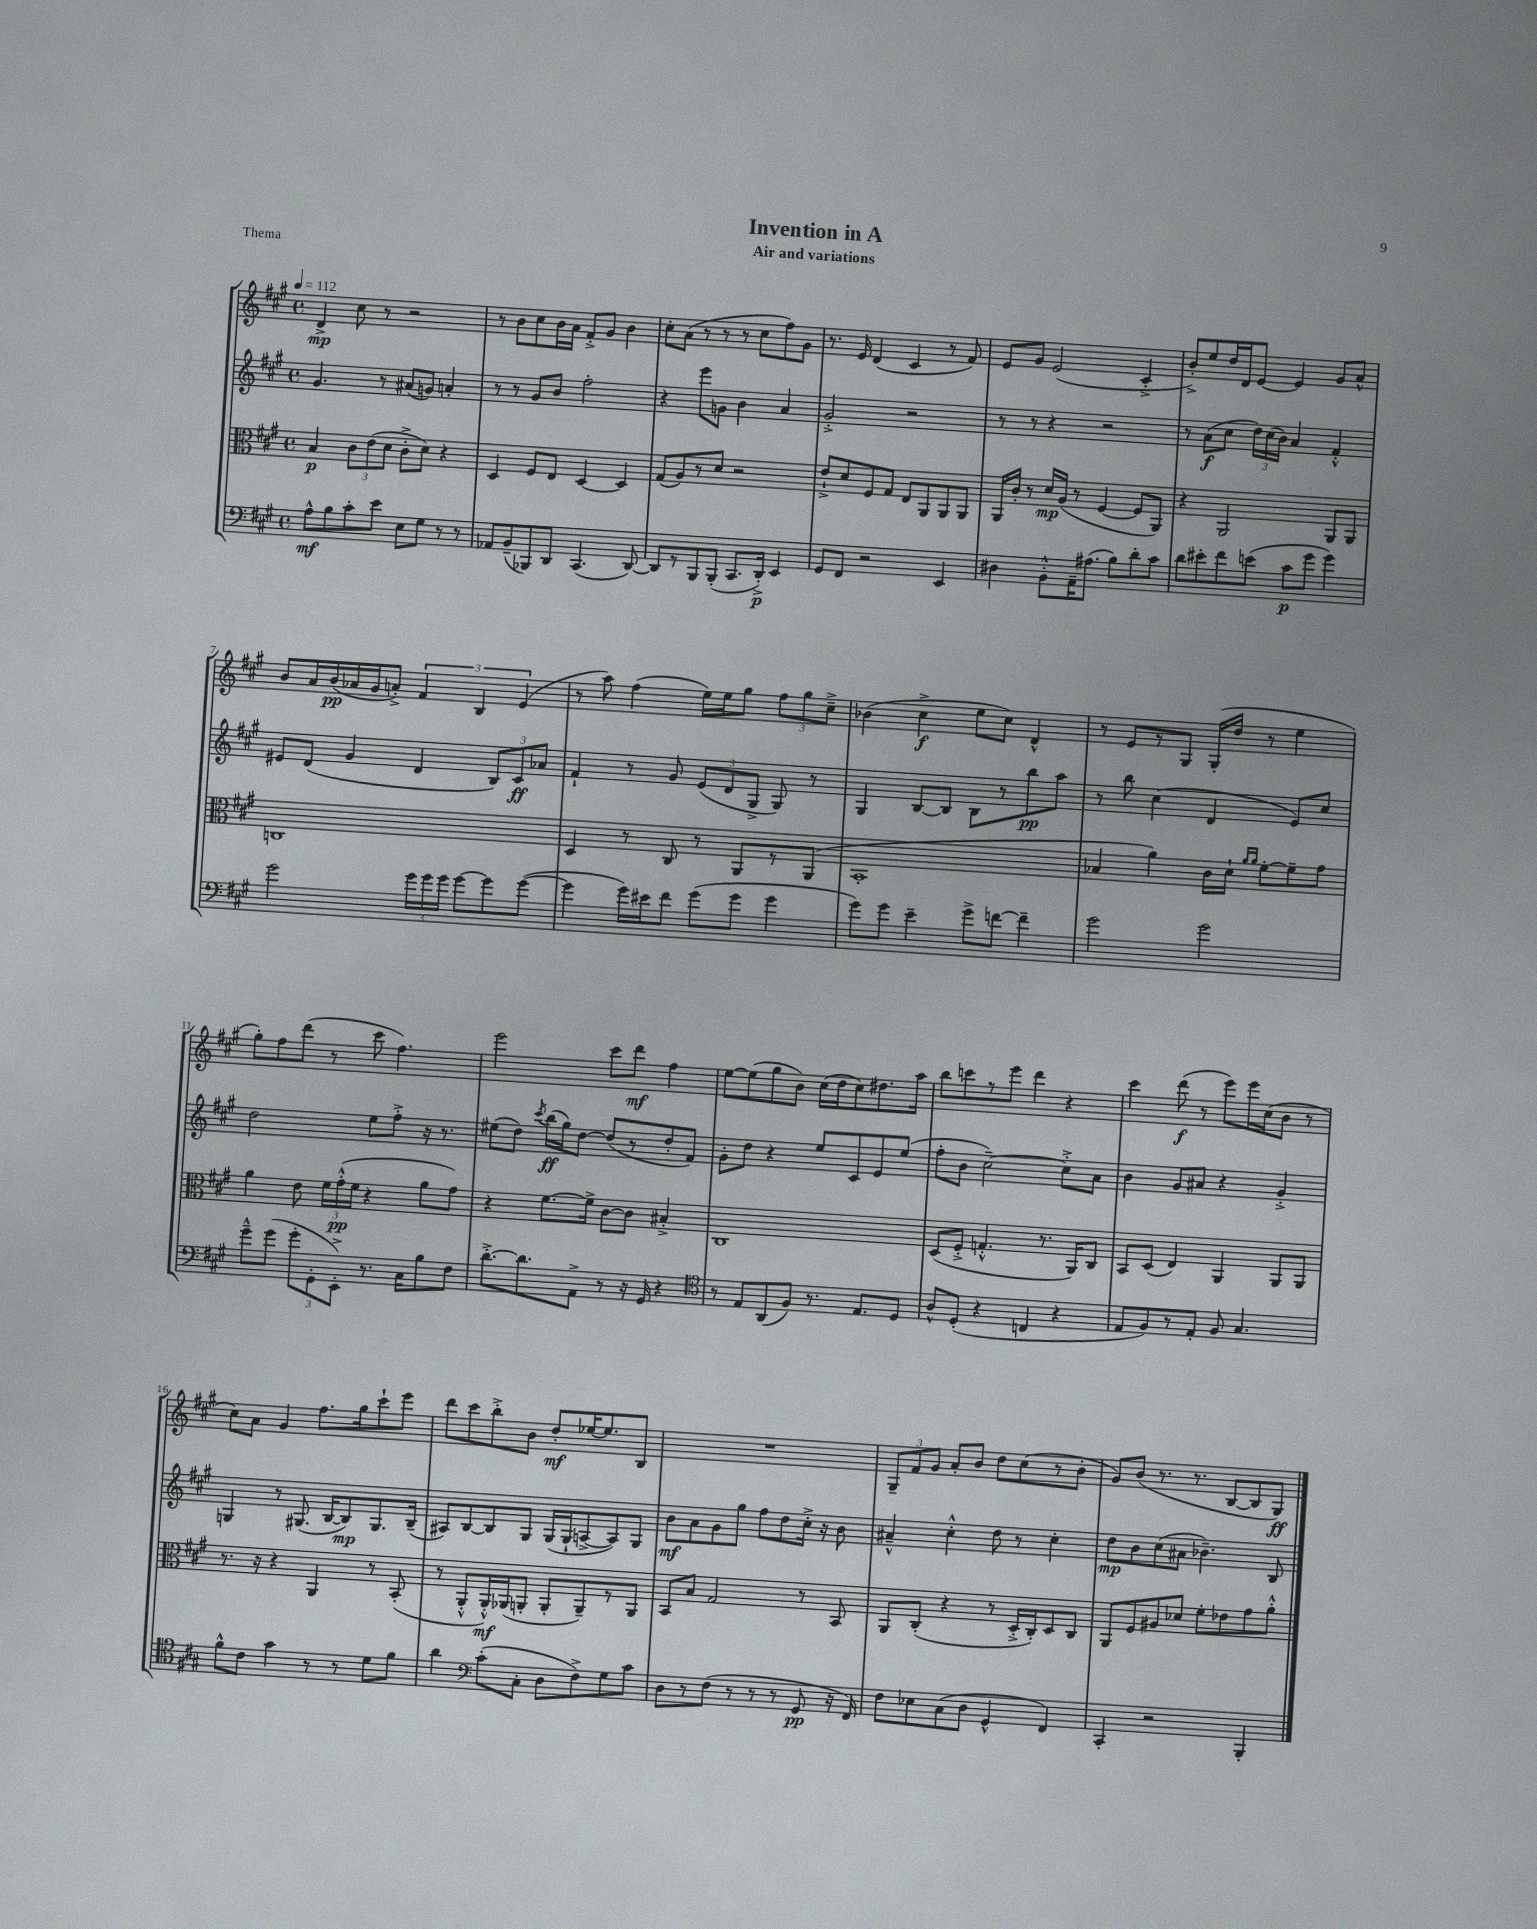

**kern	**dynam	**kern	**dynam	**kern	**dynam	**kern	**dynam
*part4	*part4	*part3	*part3	*part2	*part2	*part1	*part1
*staff4	*staff4	*staff3	*staff3	*staff2	*staff2	*staff1	*staff1
*clefF4	*	*clefC3	*	*clefG2	*	*clefG2	*
*k[f#c#g#]	*	*k[f#c#g#]	*	*k[f#c#g#]	*	*k[f#c#g#]	*
*M4/4	*	*M4/4	*	*M4/4	*	*M4/4	*
*met(c)	*	*met(c)	*	*met(c)	*	*met(c)	*
*MM112	*	*MM112	*	*MM112	*	*MM112	*
=1	=1	=1	=1	=1	=1	=1	=1
8A^^\L	mf	4B/	p	4.g#/	.	4d^/	mp
8B\	.	.	.	.	.	.	.
8c#'\	.	12c#\L	.	.	.	8cc#\	.
.	.	(12e\	.	.	.	.	.
8e\J	.	.	.	8r	.	8r	.
.	.	12d\J	.	.	.	.	.
8E\L	.	8c#'^\L	.	(8a#X/L	.	2r	.
8G#\J	.	8d\J)	.	8gn/J)	.	.	.
8r	.	4r	.	4an'/	.	.	.
8r	.	.	.	.	.	.	.
=2	=2	=2	=2	=2	=2	=2	=2
8AA-X/L	.	4D/	.	8r	.	8r	.
(8BB~/	.	.	.	8r	.	8b\L	.
8BBB-X/)	.	8F#/L	.	8g#/L	.	8cc#\	.
8DD/J	.	8E/J	.	8b/J	.	16b\L	.
.	.	.	.	.	.	16a\JJ	.
(4.CC#/	.	[4D/	.	2ff#'\	.	8f#'^/L	.
.	.	.	.	.	.	8g#/J	.
.	.	4D/]	.	.	.	4b\	.
[8DD/)	.	.	.	.	.	.	.
=3	=3	=3	=3	=3	=3	=3	=3
8DD/L]	.	(8G#/L	.	4r	.	8cc#'\L	.
8r	.	8A/)	.	.	.	(8a\J	.
8BBB/	.	8r	.	8eee\L	.	8r	.
(8BBB'/J	.	8d/J	.	8gn\J	.	8r	.
8.CC#/L	.	2r	.	4b\	.	8r	.
.	.	.	.	.	.	8cc#\L	.
16DD'^/Jk)	p	.	.	.	.	.	.
4EE/	.	.	.	4a/	.	8ff#\)	.
.	.	.	.	.	.	8g#\J	.
=4	=4	=4	=4	=4	=4	=4	=4
8GG#/L	.	8e`^/L	.	2g#'^/	.	8.r	.
8FF#/J	.	8d/	.	.	.	.	.
.	.	.	.	.	.	16e/	.
2r	.	8F#/	.	.	.	(4d/	.
.	.	8G#/J	.	.	.	.	.
.	.	8E/L	.	2r	.	4c#/	.
.	.	8AA/	.	.	.	.	.
4EE/	.	8AA/	.	.	.	8r	.
.	.	8AA/J	.	.	.	8f#/)	.
=5	=5	=5	=5	=5	=5	=5	=5
4D#X\	.	16AA/LL	.	8r	.	8e/L	.
.	.	16c#'/JJ	.	.	.	.	.
.	.	8r	.	8r	.	8g#/J	.
8BB'^^\L	.	16d/LL	mp	4r	.	(2e/	.
.	.	(16A/JJ	.	.	.	.	.
16AA~\K	.	8r	.	.	.	.	.
(8.A#X\J	.	.	.	.	.	.	.
.	.	[4F#/	.	2r	.	.	.
8B\L)	.	.	.	.	.	.	.
8d'\	.	8F#/L]	.	.	.	4c#'^/	.
8c#\J	.	8AA/J)	.	.	.	.	.
=6	=6	=6	=6	=6	=6	=6	=6
8d\L	.	4r	.	8r	.	8b'^/L)	.
8e#X'\	.	.	.	(8a\L	f	8ee/	.
8f#\	.	2AA/	.	8cc#\J	.	16dd/L	.
.	.	.	.	.	.	16d/J	.
(8en\J	.	.	.	24dd\LL)	.	[8e/J	.
.	.	.	.	(24cc#\	.	.	.
.	.	.	.	24b\JJ)	.	.	.
8c#\L	p	.	.	4a/	.	4e/]	.
8g#\J	.	.	.	.	.	.	.
4g#\)	.	8AA/L	.	4f#'^^/	.	8g#/L	.
.	.	8AA/J	.	.	.	8a^^/J	.
!!LO:LB:g=z
=7	=7	=7	=7	=7	=7	=7	=7
2g#\	.	1Cn	.	8e#X/L	.	8b/L	.
.	.	.	.	(8d/J	.	16a/L	.
.	.	.	.	.	.	(16b/	pp
.	.	.	.	4g#/	.	16a-X/	.
.	.	.	.	.	.	16g#/J	.
.	.	.	.	.	.	8an'^/J)	.
24g#\LL	.	.	.	4d/	.	6f#/	.
24g#\	.	.	.	.	.	.	.
24g#\JJ	.	.	.	.	.	.	.
[8g#\L	.	.	.	.	.	.	.
.	.	.	.	.	.	6B/	.
8g#\]	.	.	.	12B/L)	.	.	.
.	.	.	.	12c#/	ff	(6e/	.
([8g#\J	.	.	.	.	.	.	.
.	.	.	.	12a-X/J	.	.	.
=8	=8	=8	=8	=8	=8	=8	=8
4g#\]	.	4D/	.	4f#`/	.	8r	.
.	.	.	.	.	.	8aa\)	.
16g#\LL)	.	8r	.	8r	.	(4ff#\	.
16e#X\J	.	.	.	.	.	.	.
8f#\J	.	8C#/	.	8g#/	.	.	.
(8g#\L	.	8r	.	(12e/L	.	16ee\LL)	.
.	.	.	.	.	.	16ee\J	.
.	.	.	.	12d/	.	.	.
8g#\J	.	8AA/L	.	.	.	8gg#\J	.
.	.	.	.	12G#^/J	.	.	.
4g#\	.	8r	.	8G#/)	.	12ff#\L	.
.	.	.	.	.	.	12gg#\	.
.	.	(8AA/J	.	8r	.	.	.
.	.	.	.	.	.	12cc#~^\J	.
=9	=9	=9	=9	=9	=9	=9	=9
8g#\L)	.	1BB'	.	4G#/	.	(4b-X\	.
8g#\J	.	.	.	.	.	.	.
4e~\	.	.	.	[8B/L	.	4cc#^\	f
.	.	.	.	8B/J]	.	.	.
8g#^\L	.	.	.	8B\L	.	8ee\L	.
[8fn\J	.	.	.	8r	.	8cc#\J)	.
4f~\]	.	.	.	8bb\	pp	4d^^/	.
.	.	.	.	8aa\J	.	.	.
=10	=10	=10	=10	=10	=10	=10	=10
2g#\	.	4B-X/	.	8r	.	8r	.
.	.	.	.	8bb\	.	8e/L	.
.	.	4a\)	.	(4cc#\	.	8r	.
.	.	.	.	.	.	8G#/J	.
2g#\	.	16c#\LL	.	4d/	.	(16G#'/LL	.
.	.	16d`\JJ	.	.	.	16dd/JJ	.
.	.	16qqa/LL	.	.	.	.	.
.	.	16qqa/JJ	.	.	.	.	.
.	.	[8f#'\L	.	.	.	8r	.
.	.	8f#~\]	.	8e/L)	.	4ee\	.
.	.	8g#\J	.	8cc#/J	.	.	.
!!LO:LB:g=z
=11	=11	=11	=11	=11	=11	=11	=11
8g#~^^\L	.	4a\	.	2dd\	.	8gg#'\L)	.
(8g#\J	.	.	.	.	.	8ff#\	.
12g#'\L	.	8e\	.	.	.	(8ddd\J	.
12GG#'\	.	.	.	.	.	.	.
.	.	24f#\LL	.	.	.	8r	.
12EE'^\J)	.	(24g#'^^\	pp	.	.	.	.
.	.	24f#\JJ	.	.	.	.	.
8.r	.	4r	.	8ee\L	.	8ccc#\	.
.	.	.	.	8ff#'^\J	.	4.ff#\)	.
16C#\KL	.	.	.	.	.	.	.
8B\	.	8a\L	.	16r	.	.	.
.	.	.	.	8.r	.	.	.
8F#\J	.	8g#\J)	.	.	.	.	.
=12	=12	=12	=12	=12	=12	=12	=12
[8.d'^\L	.	4r	.	(8ee#X\L	.	2eee\	.
.	.	.	.	8dd\J)	.	.	.
8.d\]	.	.	.	.	.	.	.
.	.	.	.	8qccc#/	.	.	.
.	.	[8.f#\L	.	(16bb\LL	ff	.	.
.	.	.	.	16gg#\J)	.	.	.
8AA^\J	.	.	.	[8dd\J	.	.	.
.	.	16f#^\Jk]	.	.	.	.	.
8r	.	[8c#\L	.	(8dd/L]	.	8ccc#\L	.
16r	.	8c#\J]	.	8r	.	8ddd\J	mf
16GG#/	.	.	.	.	.	.	.
4r	.	4B#X'^/	.	8dd'/	.	4ff#\	.
.	.	.	.	8f#/J)	.	.	.
=13	=13	=13	=13	=13	=13	=13	=13
*clefC4	*	*	*	*	*	*	*
8r	.	1C#	.	8g#'\L	.	[8ee\L	.
8E/L	.	.	.	8dd\J	.	(8ee\]	.
(8AA/	.	.	.	4r	.	8gg#\	.
8F#/J)	.	.	.	.	.	8b\J)	.
8.r	.	.	.	8ee/L	.	(16cc#\LL	.
.	.	.	.	.	.	16dd\J	.
.	.	.	.	8c#/	.	8cc#\)	.
8.E/L	.	.	.	.	.	.	.
.	.	.	.	8e/	.	8.dd#X\	.
8D/J	.	.	.	(8ee/J	.	.	.
.	.	.	.	.	.	16aa\Jk	.
=14	=14	=14	=14	=14	=14	=14	=14
8A^^/L	.	(8D/L	.	8ff#'\L	.	8bb\L	.
(8D'/J	.	8F#'^/J	.	8b\J	.	8cccn\	.
4r	.	4.Gn'^^/	.	[2cc#~\)	.	8r	.
.	.	.	.	.	.	8eee\J	.
4Cn/	.	.	.	.	.	4ddd\	.
.	.	8.r	.	.	.	.	.
4r	.	.	.	8cc#'^\L]	.	4r	.
.	.	16AA/KL)	.	.	.	.	.
.	.	8C#/J	.	8a\J	.	.	.
=15	=15	=15	=15	=15	=15	=15	=15
8E/L	.	8BB/L	.	4b\	.	4ccc#\	.
8F#/)	.	(8D/J	.	.	.	.	.
8r	.	4E/)	.	8g#/L	.	(8ddd\	f
8E'/J	.	.	.	8a#X/J	.	8r	.
8F#/	.	4AA/	.	4r	.	8eee\L)	.
4.G#/	.	.	.	.	.	16eee\L	.
.	.	.	.	.	.	(16cc#\J	.
.	.	8AA/L	.	4g#'^/	.	8b\J	.
.	.	8AA/J	.	.	.	8r	.
!!LO:LB:g=z
=16	=16	=16	=16	=16	=16	=16	=16
8f#^^\L	.	8.r	.	4Gn/	.	8cc#\L)	.
8c#\J	.	.	.	.	.	8a\J	.
.	.	16r	.	.	.	.	.
4g#\	.	4r	.	8r	.	4g#/	.
.	.	.	.	(8.G#X/	.	.	.
8r	.	4AA/	.	.	.	8.ff#\L	.
.	.	.	.	[16B/KL	.	.	.
8r	.	.	.	8B/])	mp	.	.
.	.	.	.	.	.	16gg#\k	.
8d\L	.	8r	.	8.G#/	.	8ccc#`\	.
8f#\J	.	(8BB'/	.	.	.	8eee\J	.
.	.	.	.	(16B~/Jk	.	.	.
=17	=17	=17	=17	=17	=17	=17	=17
4a\	.	8r	.	8A#X/L)	.	8ddd\L	.
.	.	8AA'^^/L	.	[8B/	.	8ccc#\	.
*clefF4	*	*	*	*	*	*	*
(8c#'\L	.	16AA'^^/L)	mf	8B/]	.	8bb'^\	.
.	.	(16AA-X/J	.	.	.	.	.
8C#'\J	.	8AAn'/J	.	8G#/J	.	8b\J	.
8D\L	.	8AA'/L	.	(16G#/LL	.	8dd'/L	mf
.	.	.	.	16G#`/J	.	.	.
8F#^\)	.	8AA~/)	.	[8An^/	.	[16ee-X/K	.
.	.	.	.	.	.	8.ee-/]	.
8G#\	.	8r	.	8A/])	.	.	.
8c#\J	.	8AA/J	.	8G#/J	.	8B/J	.
=18	=18	=18	=18	=18	=18	=18	=18
8D\L	.	8BB/L	.	8b\L	mf	1r	.
8r	.	8B/J	.	8a\	.	.	.
(8F#\J	.	2G#/	.	8g#\	.	.	.
8r	.	.	.	8gg#\J	.	.	.
8r	.	.	.	8ff#\L	.	.	.
8r	.	.	.	8dd\	.	.	.
8GG#/	pp	8r	.	16cc#'^\Jk	.	.	.
.	.	.	.	16r	.	.	.
16r	.	8BB/	.	8b\	.	.	.
16FF#/)	.	.	.	.	.	.	.
=19	=19	=19	=19	=19	=19	=19	=19
8F#\L	.	8AA/L	.	4a#X~^^/	.	12G#~/L	.
.	.	.	.	.	.	12f#/	.
8E-X\	.	(8C#'/J	.	.	.	.	.
.	.	.	.	.	.	12g#/J	.
(8C#\	.	4r	.	4cc#'^^\	.	8a'/L	.
8D\J	.	.	.	.	.	8b/J	.
4GG#^^/	.	8r	.	8dd\	.	8dd\L	.
.	.	16D'^/LL	.	8r	.	(8cc#\	.
.	.	16C#'/J)	.	.	.	.	.
4FF#/)	.	8D/	.	4cc#'\	.	8r	.
.	.	8C#/J	.	.	.	8b'\J	.
=20	=20	=20	=20	=20	=20	=20	=20
4CC#'/	.	8AA/L	.	8dd\L	mp	8g#/L)	.
.	.	8F#/	.	8b\	.	(8b/J	.
2r	.	8A#X/	.	(8cc#\	.	8.r	.
.	.	8d-X/J	.	8a#X\J	.	.	.
.	.	.	.	.	.	8.r	.
.	.	8f#'\L	.	4.b-X~\)	.	.	.
.	.	8e-X\	.	.	.	[8B/L	.
4BBB'/	.	8g#\	.	.	.	8B/]	.
.	.	8a'^^\J	.	8B/	.	8G#/J)	ff
==	==	==	==	==	==	==	==
*-	*-	*-	*-	*-	*-	*-	*-
